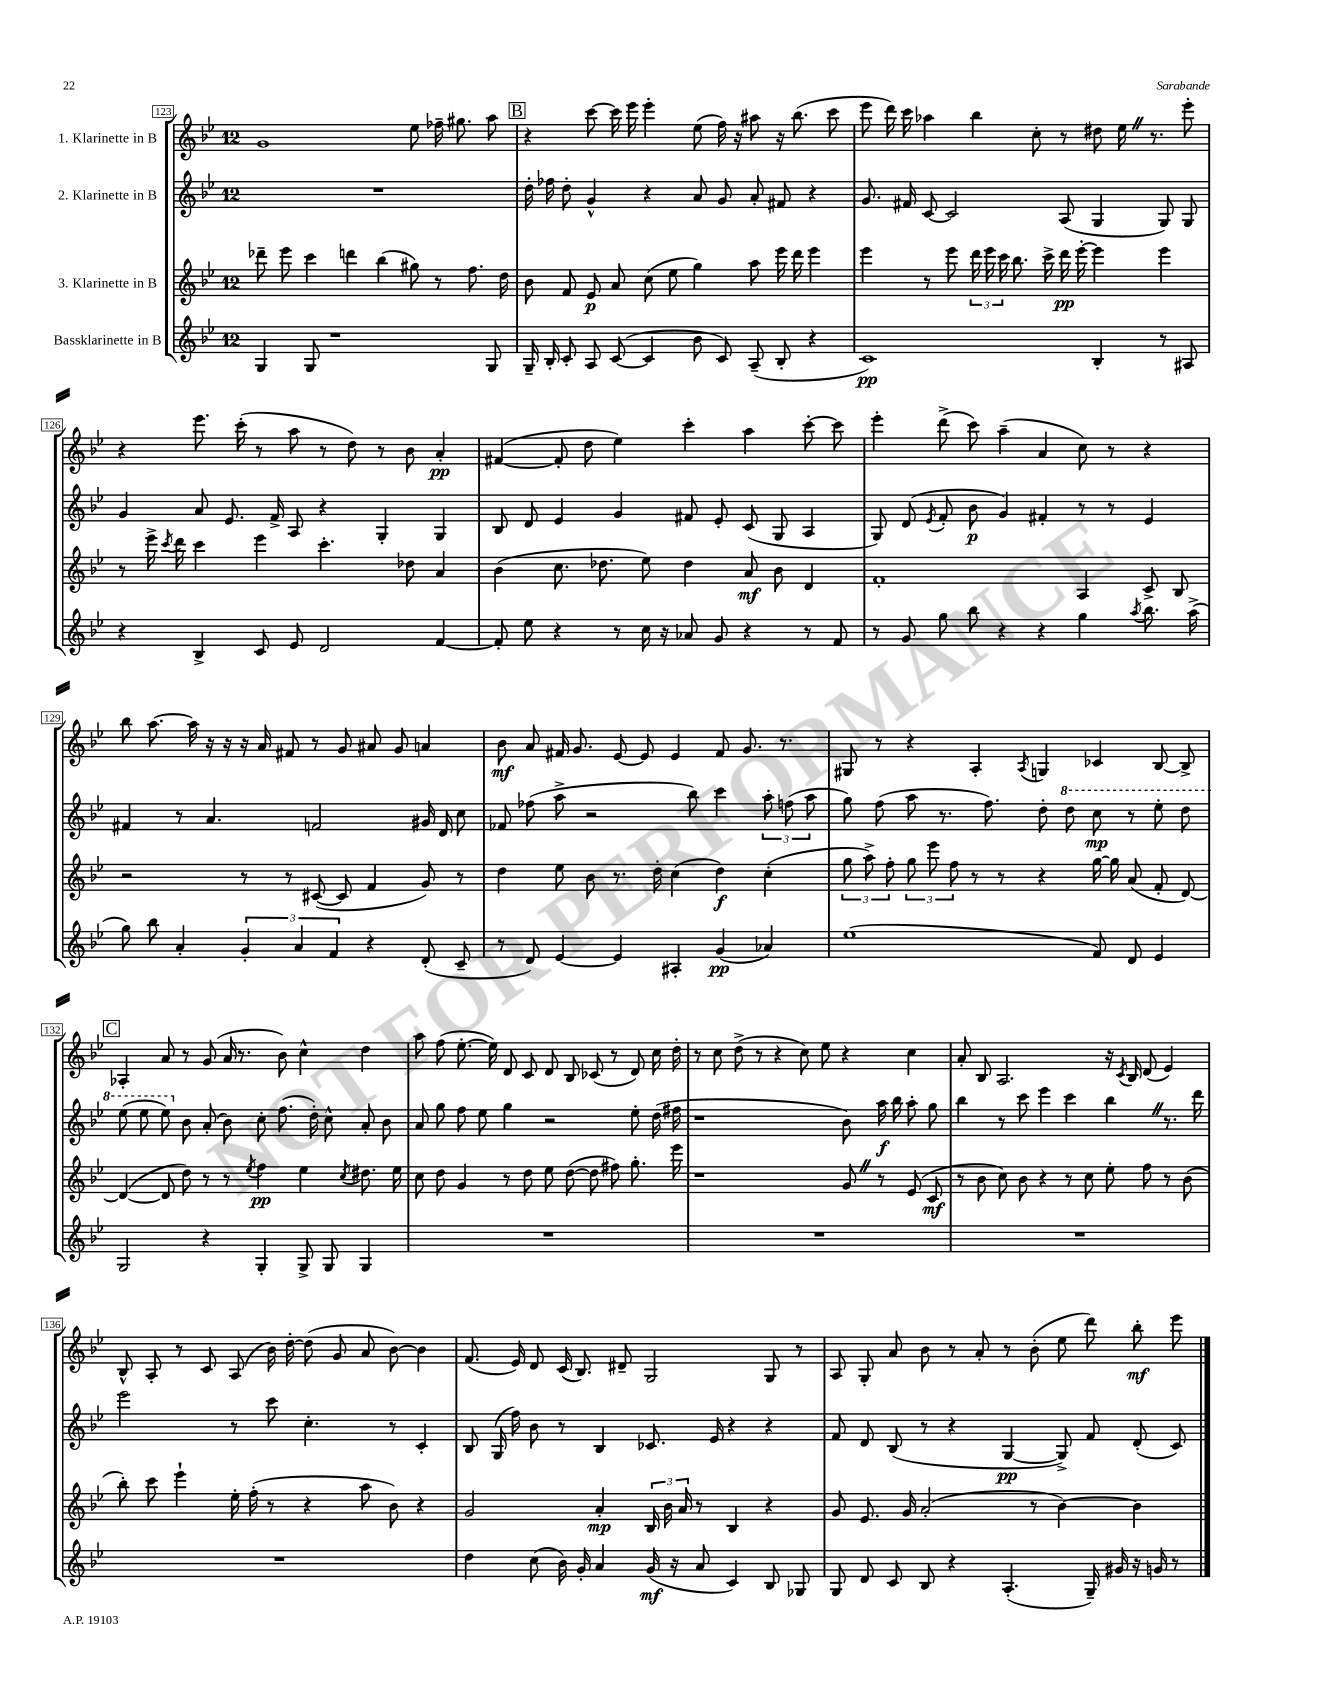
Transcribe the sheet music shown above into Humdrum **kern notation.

**kern	**kern	**kern	**kern
*staff4	*staff3	*staff2	*staff1
*clefG2	*clefG2	*clefG2	*clefG2
*k[b-e-]	*k[b-e-]	*k[b-e-]	*k[b-e-]
*M12/8	*M12/8	*M12/8	*M12/8
4G	8ddd-~	1.r	1g
.	8eee-	.	.
8G	4ccc	.	.
1r	.	.	.
.	4ddd	.	.
.	(4bb-	.	.
.	8gg#)	.	8ee-
.	8r	.	16ff-~
.	.	.	8.gg#
.	8.ff	.	.
8G	.	.	8aa
.	16dd	.	.
=	=	=	=
16G~	8b-	16dd'	4r
16B-'	.	16ff-	.
8c'	8f	8dd'	.
8A	8e-	4g^^	[8ccc
([8c	8a	.	16ccc]
.	.	.	16eee-
4c]	(8cc	4r	4eee-'
.	8ee-	.	.
8b-	4gg)	8a	(8ee-
8c)	.	8g	16ff)
.	.	.	16r
(8A~	8aa	8a'	8aa#
8B-'	16eee-	8f#	16r
.	16ddd	.	(8.bb-
4r	4eee-	4r	.
.	.	.	8ccc
=	=	=	=
1c)	4eee-	8.g	8eee-
.	.	.	16ddd)
.	.	16f#	16ccc
.	8r	[8c	4aa-
.	8eee-	2c]	.
.	24ddd	.	4bb-
.	24eee-	.	.
.	24ccc	.	.
.	8.bb-	.	.
.	.	.	8cc'
.	16ccc^	.	.
.	16ddd	(8A	8r
.	[16eee-'	.	.
4B-'	4eee-]	4G	8dd#
.	.	.	16ee-
.	.	.	8.r
8r	4eee-	8G)	.
8A#	.	8G	8eee-'
=	=	=	=
4r	8r	4g	4r
.	16eee-^	.	.
.	8qccc	.	.
.	16ddd	.	.
4B-^	4ccc	8a	8.eee-
.	.	8.e-	.
.	.	.	(16ccc'
8c	4eee-	.	8r
.	.	16f^	.
8e-	.	8A	8aa
2d	4.ccc'	4r	8r
.	.	.	8dd)
.	.	4G'	8r
.	8dd-	.	8b-
[4f	4a	4G	4a'
=	=	=	=
8f']	(4b-	8B-	([4f#
8ee-	.	8d	.
4r	8.cc	4e-	8f#']
.	.	.	8dd
.	8.dd-	.	.
8r	.	4g	4ee-)
16cc	8ee-)	.	.
16r	.	.	.
8a-	4dd-	8f#	4ccc'
8g	.	8e-'	.
4r	8a	(8c	4aa
.	8b-	8G	.
8r	4d	4A	[8ccc'
8f	.	.	8ccc]
=	=	=	=
8r	1f'	8G)	4eee-'
8g	.	(8d	.
.	.	8qe-	.
8gg	.	8f'	(8ddd^
8bb-	.	8b-	8ccc)
4r	.	4g)	(4aa~
4r	.	4f#'	4a
4gg	4A	8r	8cc)
.	.	8r	8r
8qaa	.	.	.
8.bb-	8c^	4e-	4r
.	8B-	.	.
(16aa^	.	.	.
=	=	=	=
8gg)	2r	4f#	8bb-
8bb-	.	.	[8.aa
4a'	.	8r	.
.	.	.	16aa]
.	.	4.a	16r
.	.	.	16r
6g'	8r	.	16r
.	.	.	16a
.	8r	.	8f#
6a	.	.	.
.	([8c#	2f	8r
6f	.	.	.
.	8c#]	.	8g
4r	4f	.	8a#
.	.	.	8g
(8d'	8g)	16g#	4a
.	.	16d	.
8c~	8r	8cc	.
=	=	=	=
8r	4dd	8f-	8b-
8d)	.	(8ff-	8a
[4e-	8ee-	8aa^	16f#
.	.	.	8.g
.	8b-	2r	.
4e-]	8.r	.	[8e-
.	.	.	8e-]
.	16dd'	.	.
4A#'	(4cc	.	4e-
.	.	8bb-)	.
(4g	4dd)	4ccc	8f#
.	.	.	8.g
4a-)	(4cc'	12aa'	.
.	.	.	8.r
.	.	(12ff	.
.	.	12aa	.
=	=	=	=
(1ee-	12gg	8gg)	8G#
.	12aa^)	.	.
.	.	(8ff	8r
.	12ff'	.	.
.	12gg	8aa	4r
.	12eee-	.	.
.	.	8.r	.
.	12ff	.	.
.	8r	.	4A'
.	.	8.ff)	.
.	8r	.	.
.	.	.	8qA
.	4r	8dd'	4G
.	.	8ddd	.
8f)	[16gg	8ccc	4c-
.	16gg]	.	.
8d	(8a	8r	.
4e-	8f'	8eee-'	[8B-
.	[8d)	8ddd	8B-^]
=	=	=	=
2G	(4d_	(8eee-	4A-'
.	.	8eee-	.
.	8d]	8eee-)	8a
.	8dd)	8b-	8r
4r	8r	(8a'	(8g
.	8r	8b-)	16a
.	.	.	8.r
.	8qee-	.	.
4G'	4ff	8cc'	.
.	.	(8.ff	8b-)
8G^	4ee-	.	4cc^^
.	.	16dd')	.
8G	.	8cc^^	.
.	8qcc	.	.
4G	8.dd#	8a'	4dd
.	.	8b-	.
.	16ee-	.	.
=	=	=	=
1.r	8cc	8a	8aa
.	8dd	8gg	(8ff
.	4g	8ff	[8.ee-'
.	.	8ee-	.
.	.	.	16ee-])
.	8r	4gg	8d
.	8dd	.	8c
.	8ee-	2r	8d
.	([8dd	.	8B-
.	8dd]	.	(8c-
.	8ff#)	.	8r
.	8.gg'	8ee-'	8d)
.	.	(16dd	16cc
.	16eee-	16ff#	16dd'
=	=	=	=
1.r	1r	1r	8r
.	.	.	8cc
.	.	.	(8dd^
.	.	.	8r
.	.	.	4r
.	.	.	8cc)
.	.	.	8ee-
.	8g	8b-)	4r
.	8r	16aa	.
.	.	16bb-	.
.	(8e-	8aa'	4cc
.	8c	8gg	.
=	=	=	=
1.r	8r	4bb-	8a'
.	8b-	.	8B-
.	8cc)	8r	2.A
.	8b-	8ccc	.
.	4r	4eee-	.
.	8r	4ccc	.
.	8cc	.	.
.	8ee-'	4bb-	16r
.	.	.	8qc
.	.	.	16B-
.	8ff	.	(8d
.	8r	8.r	4e-)
.	(8b-	.	.
.	.	16ddd	.
=	=	=	=
1.r	8bb-')	2eee-	8B-^^
.	8ccc	.	8A'
.	4eee-`	.	8r
.	.	.	8c
.	16ee-'	8r	(8A
.	(16ff'	.	.
.	8r	8ccc	16b-)
.	.	.	[16dd'
.	4r	4.cc'	(8dd]
.	.	.	8g
.	8aa	.	8a
.	8b-)	8r	[8b-)
.	4r	4c'	4b-]
=	=	=	=
4dd	2g	8B-	(8.f
.	.	(16G	.
.	.	16ff)	16e-)
(8cc	.	8b-	8d
16b-)	.	8r	(16c
16g'	.	.	8.B-)
4a	4a'	4B-	.
.	.	.	8d#~
(16g	24B-	8.c-	2G
.	24b-	.	.
16r	.	.	.
.	24a	.	.
8a	8r	.	.
.	.	16e-	.
4c)	4B-	4r	.
8B-	4r	4r	8G
8G-	.	.	8r
=	=	=	=
8G	8g	8f	8A
8d	8.e-	8d	8G'
8c	.	(8B-	8a
.	16g	.	.
8B-	(2a'	8r	8b-
4r	.	4r	8r
.	.	.	8a'
(4.A'	.	[4G	8r
.	8r	.	(8b-'
.	[4b-)	8G^])	8ee-
16G~)	.	8f	8ddd)
16g#	.	.	.
16r	4b-]	(8d'	8bb-'
16g	.	.	.
8r	.	8c)	8eee-
==	==	==	==
*-	*-	*-	*-
